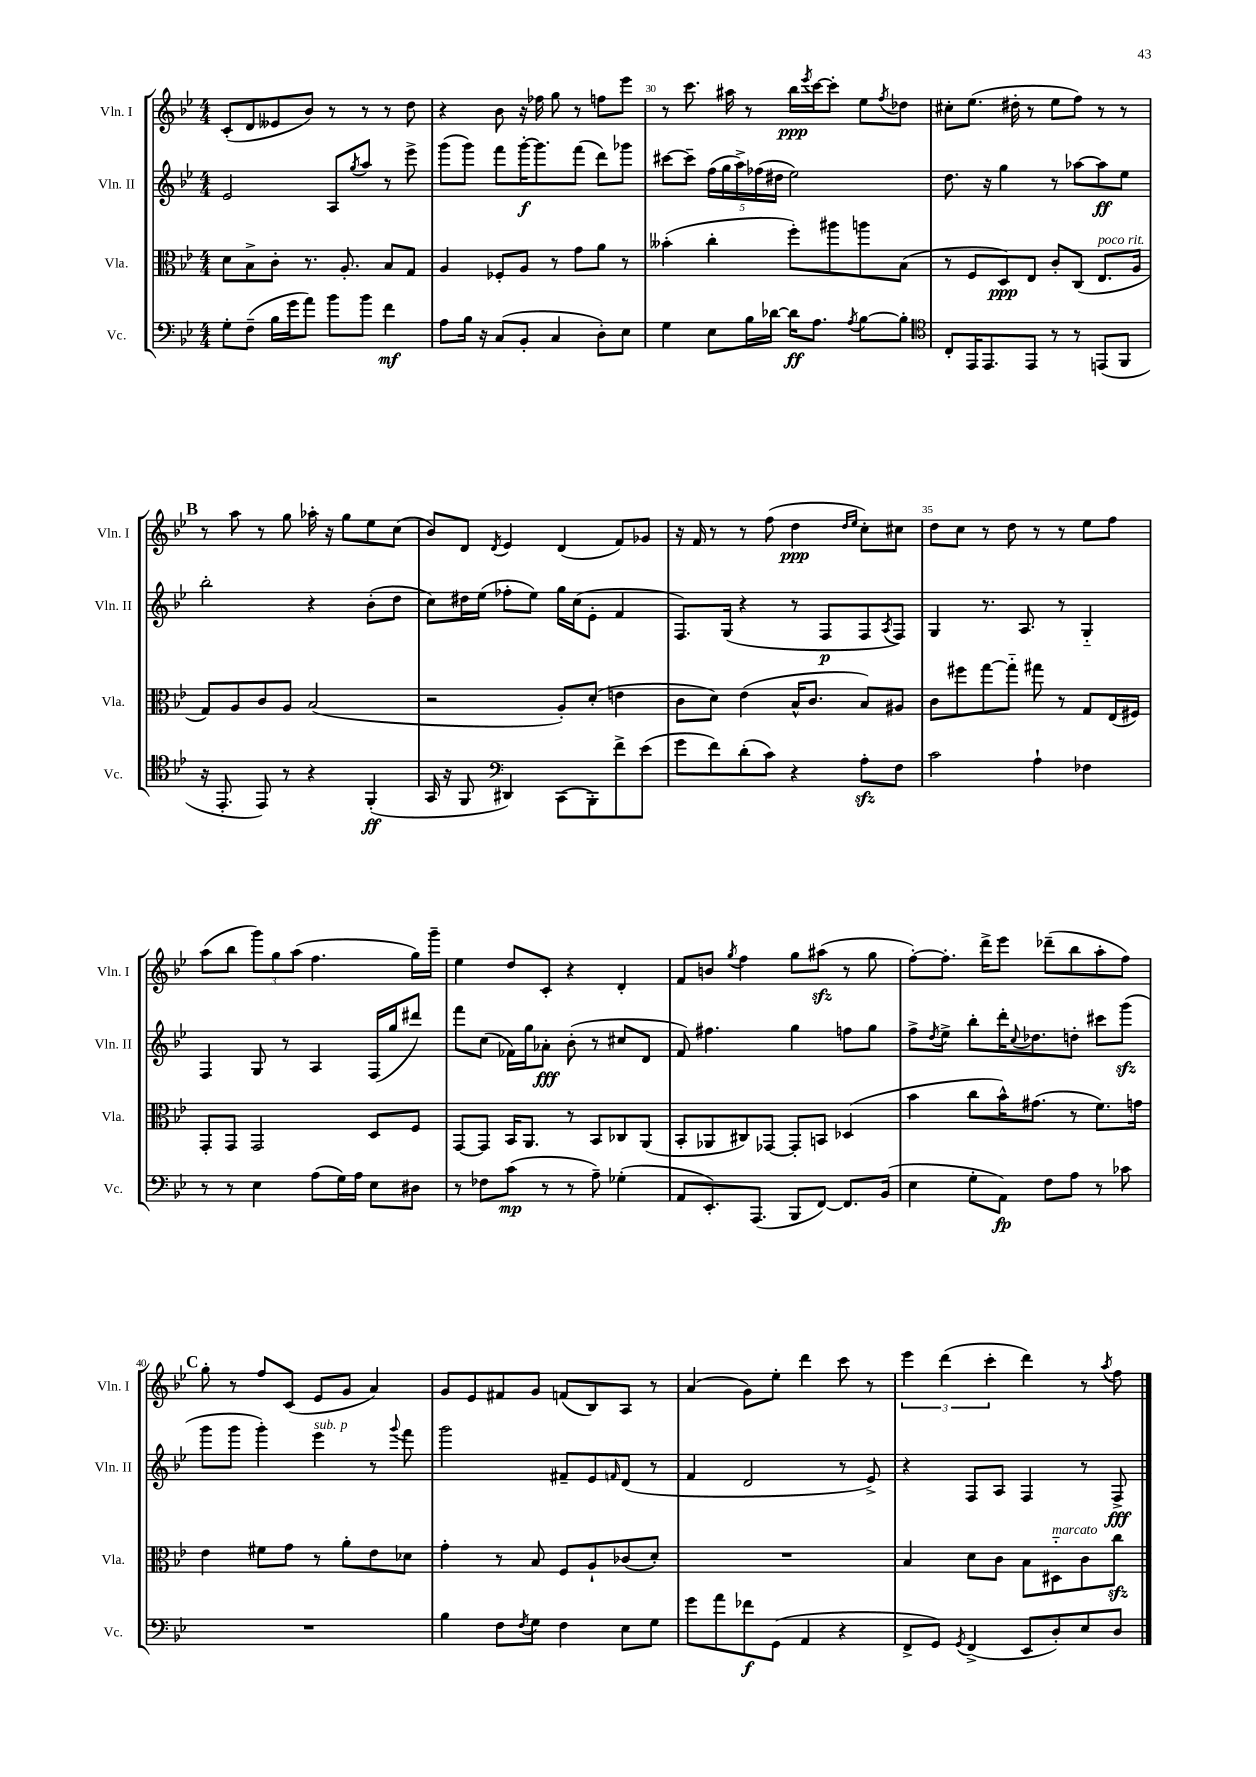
<<
\new StaffGroup <<
\new Staff = "s0" \with { instrumentName = "Vln. I" shortInstrumentName = "Vln. I" } {
    \clef treble \key bes \major \numericTimeSignature \time 4/4
    c'8-.( d'8 eeses'8 bes'8) r8 r8 r8 d''8 |
    r4 bes'8 r16 fes''16 g''8 r8 f''8 ees'''8 |
    r8 c'''8. ais''16 r8 bes''16\ppp \acciaccatura { ees'''8 } c'''16~ c'''8-. ees''8 \acciaccatura { f''8 } des''8 |
    cis''8-. ees''8.( dis''16-. r8 ees''8 f''8) r8 r8 |
    \mark \markup { \bold "B" } r8 a''8 r8 g''8 aes''16-. r16 g''8 ees''8 c''8( |
    bes'8) d'8 \acciaccatura { d'8 } ees'4 d'4( f'8) ges'8 |
    r16 f'16 r8 r8 f''8( d''4\ppp \grace { d''16 ees''16 } c''8-.) cis''8 |
    d''8 c''8 r8 d''8 r8 r8 ees''8 f''8 |
    a''8( bes''8 \tuplet 3/2 { g'''8) g''8 a''8( } f''4. g''16) g'''16-- |
    ees''4 d''8 c'8-. r4 d'4-. |
    f'8 b'8 \acciaccatura { g''8 } f''4 g''8 ais''8\sfz( r8 g''8 |
    f''8~-.) f''8.-. d'''16-> ees'''8 des'''8--( bes''8 a''8-. f''8) |
    \mark \markup { \bold "C" } g''8-. r8 f''8 c'8( ees'8 g'8 a'4) |
    g'8 ees'8 fis'8 g'8 f'8( bes8) a8 r8 |
    a'4( g'8) ees''8-. d'''4 c'''8 r8 |
    \tuplet 3/2 { ees'''4 d'''4( c'''4-. } d'''4) r8 \acciaccatura { a''8 } f''8 \bar "|." |
}
\new Staff = "s1" \with { instrumentName = "Vln. II" shortInstrumentName = "Vln. II" } {
    \clef treble \key bes \major \numericTimeSignature \time 4/4
    ees'2 a8 \acciaccatura { g''8 } a''8 r8 ees'''8-> |
    g'''8( g'''8) f'''8 g'''16~-.\f g'''8. f'''8( d'''8) ges'''8 |
    cis'''8~ cis'''8-- \tuplet 5/4 { f''16( g''16 a''16->) fes''16( dis''16 } ees''2) |
    d''8. r16 g''4 r8 aes''8~ aes''8\ff ees''8 |
    \mark \markup { \bold "B" } bes''2-. r4 bes'8-.( d''8 |
    c''8) dis''16 ees''16( fes''8-. ees''8) g''16 c''16( ees'8-. f'4 |
    f8.) g16( r4 r8 f8\p f8 \acciaccatura { a8 } f8) |
    g4 r8. a8. r8 g4-_ |
    f4 g8 r8 a4 f16( g''16 dis'''8) |
    f'''8 c''8( fes'16) g''16 aes'8-.\fff bes'8-.( r8 cis''8 d'8 |
    f'8) fis''4. g''4 f''8 g''8 |
    f''8-> \acciaccatura { d''8 } ees''8-> bes''8-. d'''16-. \appoggiatura { c''8 } des''8. d''8-. cis'''8 g'''8\sfz( |
    \mark \markup { \bold "C" } g'''8 g'''8 g'''4-.) ees'''4^\markup { \italic "sub. p" } r8 \appoggiatura { g'''8 } f'''8 |
    g'''2 fis'8-- ees'8 \grace { f'16 } d'8( r8 |
    f'4 d'2 r8 ees'8->) |
    r4 f8 a8 f4 r8 f8->\fff \bar "|." |
}
\new Staff = "s2" \with { instrumentName = "Vla." shortInstrumentName = "Vla." } {
    \clef alto \key bes \major \numericTimeSignature \time 4/4
    d'8 bes8-> c'8-. r8. a8.-. bes8 g8 |
    a4 fes8-. a8 r8 g'8 a'8 r8 |
    beses'4-.( c''4-. f''8-.) ais''8 a''8 bes8( |
    r8 f8 d8\ppp) ees8 c'8-. c8( ees8.^\markup { \italic "poco rit." } a16 |
    \mark \markup { \bold "B" } g8) a8 c'8 a8 bes2( |
    r2 a8-.) d'8-.( e'4 |
    c'8 d'8) ees'4( bes16-^ c'8. bes8) ais8 |
    c'8 fis''8 g''8~ g''8-_ gis''8 r8 g8 ees16( fis16) |
    g,8-. g,8 g,2 d8 f8 |
    g,8~ g,8 bes,16 a,8. r8 bes,8 ces8 a,8( |
    bes,8-. aes,8 cis8) ges,8~ ges,8-. b,8 des4( |
    bes'4 c''8 bes'16-^) gis'8.( r8 f'8.) g'16 |
    \mark \markup { \bold "C" } ees'4 fis'8 g'8 r8 a'8-. ees'8 des'8 |
    g'4-. r8 bes8 f8 a8-! ces'8( d'8-.) |
    R1 |
    bes4 d'8 c'8 bes8 dis8-_^\markup { \italic "marcato" } c'8 c''8\sfz \bar "|." |
}
\new Staff = "s3" \with { instrumentName = "Vc." shortInstrumentName = "Vc." } {
    \clef bass \key bes \major \numericTimeSignature \time 4/4
    g8-. f8--( bes16 g'16 a'8) bes'8 bes'8 f'4\mf |
    a8 bes16 r16 c8( bes,8-. c4 d8-.) ees8 |
    g4 ees8 bes16 des'16~ des'16\ff a8. \acciaccatura { a8 } bes8~ bes8-. |
    \clef tenor c8-. ees,16 ees,8. ees,8 r8 r8 e,8( f,8 |
    \mark \markup { \bold "B" } r16 ees,8.-. ees,8) r8 r4 f,4-.\ff( |
    g,16 r16 f,8 \clef bass dis,4) c,8( bes,,8-.) f'8-> ees'8( |
    g'8 f'8) d'8-.( c'8) r4 a8-.\sfz f8 |
    c'2 a4-! fes4 |
    r8 r8 ees4 a8( g16) a16 ees8 dis8 |
    r8 fes8 c'8\mp( r8 r8 a8--) ges4-.( |
    a,8 ees,8.-.) a,,8.( bes,,8 f,8~) f,8. bes,16( |
    ees4 g8-. a,8\fp) f8 a8 r8 ces'8 |
    \mark \markup { \bold "C" } R1 |
    bes4 f8 \acciaccatura { f8 } g8 f4 ees8 g8 |
    g'8 a'8 fes'8\f g,8( a,4 r4 |
    f,8-> g,8) \acciaccatura { g,8 } f,4->( ees,8 d8-.) ees8 d8 \bar "|." |
}
>>
>>
\layout { \context { \Score currentBarNumber = #28 \override BarNumber.break-visibility = ##(#f #t #t) barNumberVisibility = #(every-nth-bar-number-visible 5) } }
